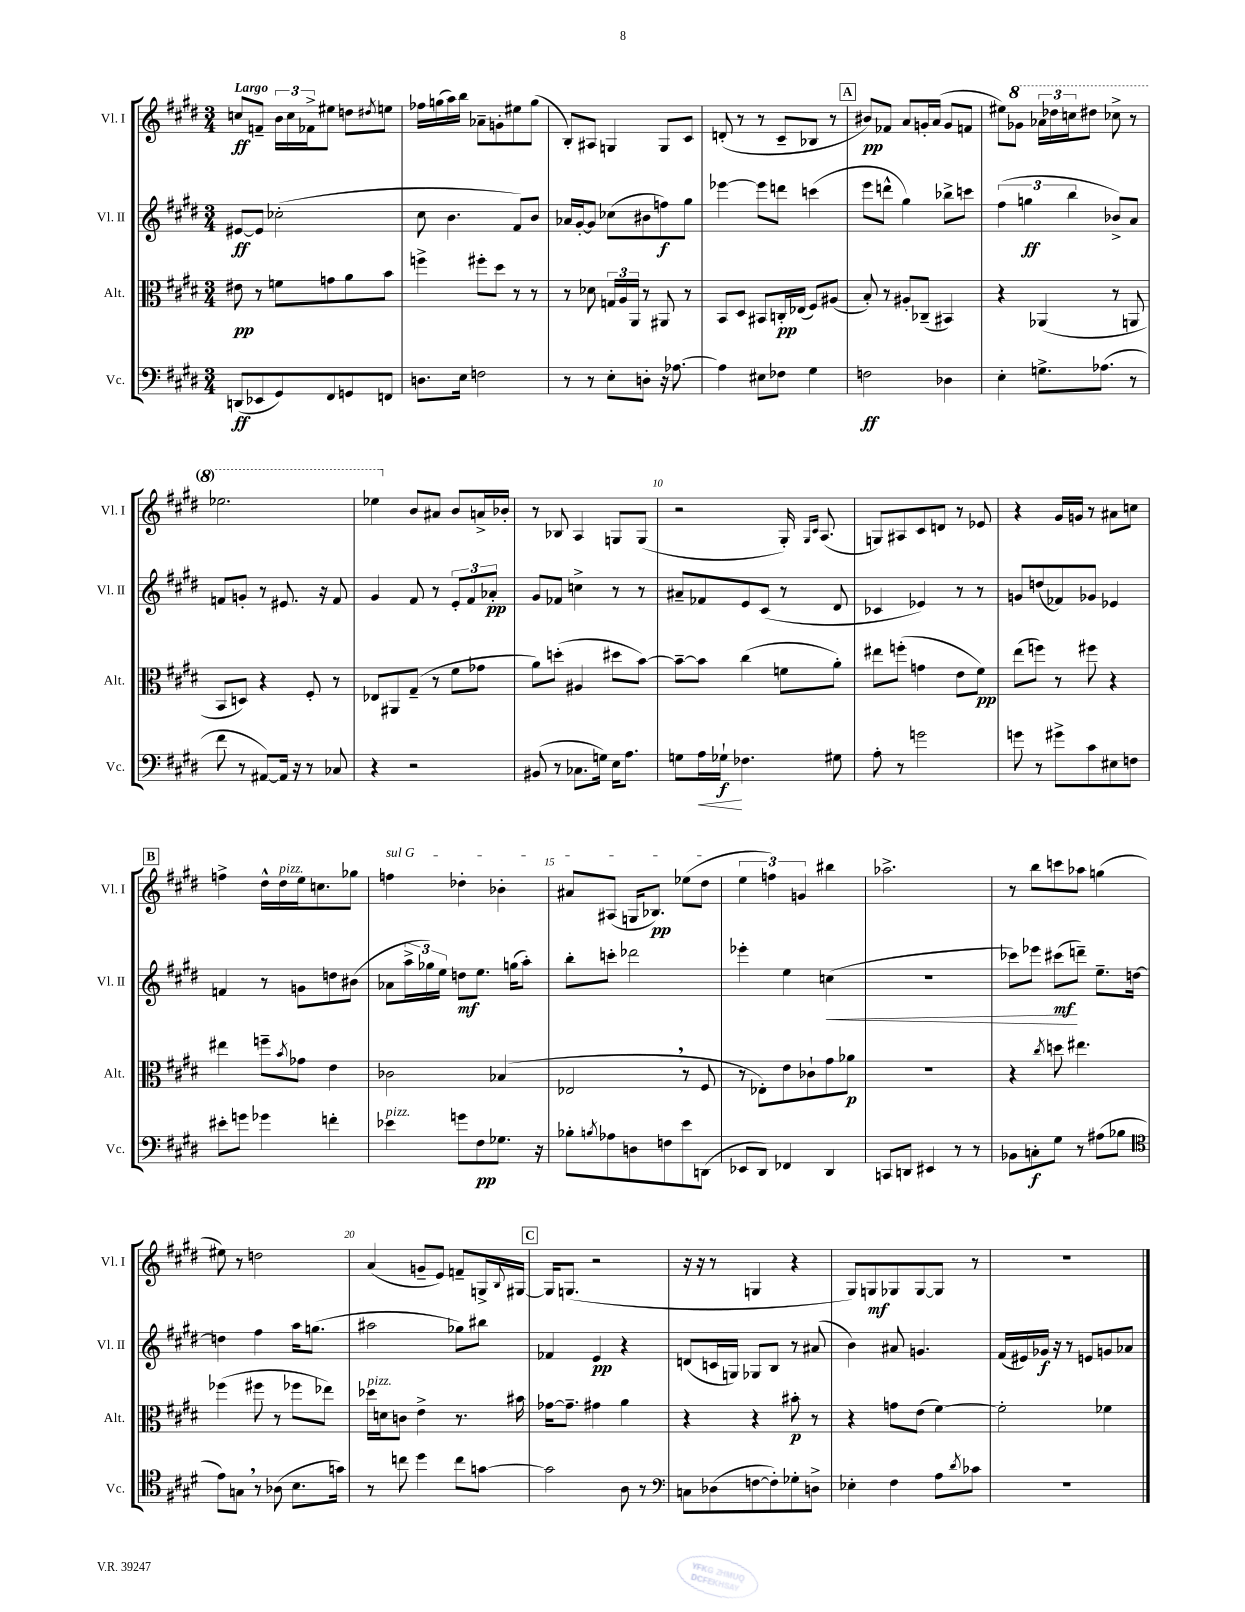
<<
\new StaffGroup <<
\new Staff = "s0" \with { instrumentName = "Vl. I" shortInstrumentName = "Vl. I" } {
    \clef treble \key e \major \numericTimeSignature \time 3/4 \tempo "Largo"
    c''8\ff f'8-- \tuplet 3/2 { b'16 c''16 fes'16-> } eis''8 d''8 \acciaccatura { dis''8 } e''8 |
    fes''16 g''16( a''16) b''16 aes'8-- g'8-. eis''8 g''8( |
    b8-.) ais8 g4 g8 cis'8 |
    d'8-.( r8 r8 cis'8-- bes8 r8 |
    \mark \markup { \box "A" } bis'8\pp) fes'8 a'8 g'16-. a'16( g'8 f'8 |
    eis''8) \ottava #1 ges''8 \tuplet 3/2 { aes''16 des'''16 c'''16 } dis'''8 ces'''8-> r8 |
    ees'''2. |
    ees'''4 \ottava #0 b'8 ais'8 b'8 a'16-> bes'16-. |
    r8 bes8 a4 g8 g8( |
    r2 gis16-.) \grace { gis16 cis'16 } a8.( |
    g8) ais8 cis'8 d'8 r8 ees'8 |
    r4 gis'16 g'16 r8 ais'8 c''8 |
    \mark \markup { \box "B" } f''4-> dis''16-^ dis''16^\markup { \italic "pizz." } e''16 c''8. ges''8 |
    \once \override TextSpanner.bound-details.left.text = \markup { \italic "sul G" } f''4\startTextSpan des''4-. bes'4-. |
    ais'8 ais8( g16 bes8.\pp) ees''8( dis''8\stopTextSpan |
    \tuplet 3/2 { e''4 f''4) g'4 } bis''4 |
    aes''2.-> |
    r8 b''8 c'''8 aes''8 g''4( |
    eis''8) r8 d''2 |
    a'4( g'8-- e'8) f'8-- g16-> \appoggiatura { b8 } gis16~ |
    \mark \markup { \box "C" } gis16 g8.( r2 |
    r16 r16 r8 g4 r4 |
    gis8) g8\mf ges8 ges8~ ges8 r8 |
    R2. \bar "|." |
}
\new Staff = "s1" \with { instrumentName = "Vl. II" shortInstrumentName = "Vl. II" } {
    \clef treble \key e \major \numericTimeSignature \time 3/4
    eis'8~\ff eis'8 ces''2-.( |
    cis''8 b'4. fis'8) b'8 |
    aes'16 gis'16~-. gis'8 ces''8( bis'8 f''8\f) gis''8 |
    ees'''4~ ees'''8 d'''8 c'''4( |
    \mark \markup { \box "A" } e'''8 d'''8-^ gis''4) bes''8-> c'''8 |
    \tuplet 3/2 { fis''4( g''4\ff b''4 } bes'8->) a'8 |
    f'8 g'8-. r8 eis'8. r16 f'8 |
    gis'4 fis'8 r8 \tuplet 3/2 { e'8-. fis'8 aes'8-.\pp } |
    gis'8 fes'8 c''4-> r8 r8 |
    ais'8-- fes'8 e'8 cis'8( r8 dis'8 |
    ces'4 ees'4) r8 r8 |
    g'8 d''8( fes'8) ges'8 ees'4 |
    \mark \markup { \box "B" } f'4 r8 g'8 d''8 bis'8( |
    aes'8 \tuplet 3/2 { a''16-> ges''16) e''16 } d''8\mf e''8. g''16( a''8-.) |
    b''8-. c'''8-. des'''2 |
    ees'''4-. e''4 c''4\<( |
    r2. |
    ces'''8) ees'''8 cis'''8\mf\!( d'''8--) e''8.-- d''16~ |
    d''4 fis''4 a''16 g''8.( |
    ais''2 ges''8) bis''8 |
    \mark \markup { \box "C" } fes'4 e'4\pp r4 |
    d'8( c'16 g16) ges8 b8 r8 ais'8( |
    b'4) ais'8 g'4. |
    fis'16( eis'16) ges'16\f r16 r8 e'8 g'8 aes'8 \bar "|." |
}
\new Staff = "s2" \with { instrumentName = "Alt." shortInstrumentName = "Alt." } {
    \clef alto \key e \major \numericTimeSignature \time 3/4
    eis'8\pp r8 f'8 g'8 a'8 b'8 |
    f''4-> fis''8-. dis''8 r8 r8 |
    r8 des'8 \tuplet 3/2 { g16 a16 a,16 } r8 ais,8 r8 |
    b,8 dis8 bis,8 c16-.\pp ees16( fis8) ais8( |
    \mark \markup { \box "A" } b8-.) r8 ais8-. ces8--( bis,4) |
    r4 aes,4( r8 a,8 |
    b,8 d8) r4 fis8-. r8 |
    ees8 ais,8 gis8--( r8 fis'8 ges'8 |
    a'8) d''8-.( ais4 dis''8 b'8~) |
    b'8~-- b'8 cis''4( f'8 a'8-.) |
    eis''8 f''8-.( g'4 e'8 fis'8\pp) |
    e''8( f''8) r8 fis''8 r4 |
    \mark \markup { \box "B" } eis''4 f''8-- \acciaccatura { b'8 } ges'8 e'4 |
    ces'2 bes4( |
    ees2 \breathe r8 fis8 |
    r8 ees8-.) e'8 ces'8-! gis'8 aes'8\p |
    R2. |
    r4 \acciaccatura { cis''8 } d''8 eis''4. |
    fes''4( fis''8 r8 fes''8 ees''8) |
    des''16^\markup { \italic "pizz." } d'16 c'8 e'4-> r8. bis'16 |
    \mark \markup { \box "C" } ges'16~ ges'8.-- gis'4 a'4 |
    r4 r4 bis'8-.\p r8 |
    r4 g'8 e'8( fis'4~) |
    fis'2-. fes'4 \bar "|." |
}
\new Staff = "s3" \with { instrumentName = "Vc." shortInstrumentName = "Vc." } {
    \clef bass \key e \major \numericTimeSignature \time 3/4
    d,8\ff( ees,8 gis,8) fis,8 g,8 f,8 |
    d8. e16 f2 |
    r8 r8 e8-. d8-. r16 aes8.~ |
    aes4 eis8 fes8 gis4 |
    \mark \markup { \box "A" } f2\ff des4 |
    e4-. g8.-> aes8.( r8 |
    fis'8 r8 ais,8~) ais,16 r16 r8 ces8 |
    r4 r2 |
    bis,8( r8 ces8. g16) e16 a8. |
    g8 a16\< ges16-!\f\! fes4. gis8 |
    a8-. r8 g'2 |
    g'8 r8 gis'8-> cis'8 eis8 f8 |
    \mark \markup { \box "B" } eis'8-. g'8 ges'4 f'4-. |
    ees'4^\markup { \italic "pizz." } g'8 fis8\pp ges8. r16 |
    bes8-. \acciaccatura { b8 } aes8 d8 f8 e'8 d,8( |
    ees,8 dis,8) fes,4 dis,4 |
    c,8 d,8 eis,4 r8 r8 |
    bes,8 c8-.\f gis8 r8 ais8( bes8 |
    \clef tenor e'8) g8 \breathe r8 aes8( b8. g'16) |
    r8 c''8 dis''4 c''8 g'8~ |
    \mark \markup { \box "C" } g'2 a8 r8 |
    \clef bass c8 des8( f8~ f8-.) ges8-. d8-> |
    ees4-. fis4 a8 \acciaccatura { dis'8 } ces'8 |
    R2. \bar "|." |
}
>>
>>
\layout { \context { \Score \override BarNumber.break-visibility = ##(#f #t #t) barNumberVisibility = #(every-nth-bar-number-visible 5) } }
